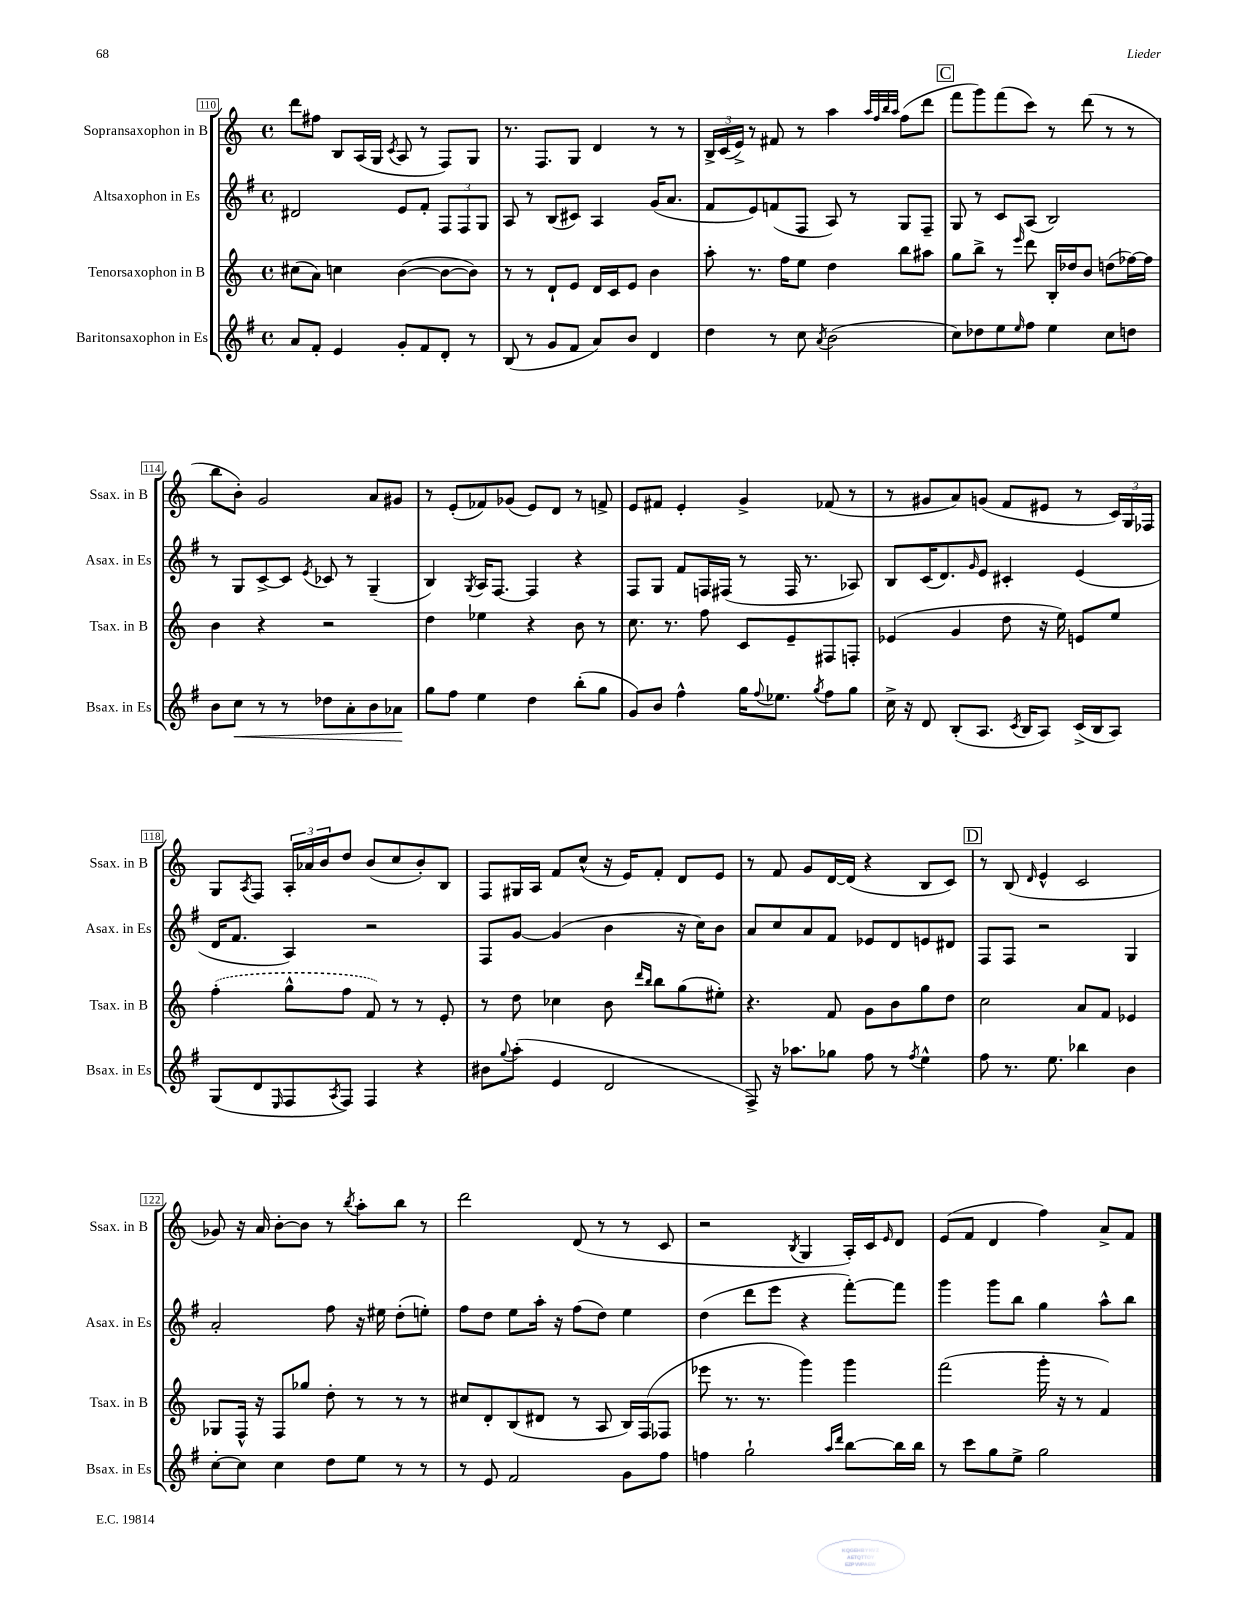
<<
\new StaffGroup <<
\new Staff = "s0" \with { instrumentName = "Sopransaxophon in B" shortInstrumentName = "Ssax. in B" } {
    \clef treble \key c \major \defaultTimeSignature \time 4/4
    d'''8 fis''8 b8 a16( g16 \acciaccatura { c'8 } a8 r8 f8) g8 |
    r8. f8. g8 d'4 r8 r8 |
    \tuplet 3/2 { b16-> c'16( e'16->) } r8 fis'8 r8 a''4 \grace { a''32 f''32 b''32 a''32 } f''8( d'''8 |
    \mark \markup { \box "C" } f'''8 g'''8) f'''8( c'''8) r8 d'''8( r8 r8 |
    b''8 b'8-.) g'2 a'8 gis'8 |
    r8 e'8-.( fes'8) ges'8( e'8) d'8 r8 f'8-> |
    e'8 fis'8 e'4-. g'4-> fes'8( r8 |
    r8 gis'8 a'8) g'8( f'8 eis'8 r8 \tuplet 3/2 { c'16) g16 fes16 } |
    g8 \acciaccatura { a8 } f8 \tuplet 3/2 { a16-. aes'16 b'16 } d''8 b'8( c''8 b'8-.) b8 |
    f8 gis16 a16 f'8 c''8-^( r16 e'16) f'8-. d'8 e'8 |
    r8 f'8 g'8 d'16~ d'16( r4 b8 c'8) |
    \mark \markup { \box "D" } r8 b8( \grace { d'16 } e'4-^ c'2 |
    ges'8) r16 a'16 b'8~-. b'8 r8 \acciaccatura { b''8 } a''8-. b''8 r8 |
    d'''2 d'8( r8 r8 c'8 |
    r2 \acciaccatura { b8 } g4 a16-.) c'16 \grace { e'16 } d'8 |
    e'8( f'8 d'4 f''4) a'8-> f'8 \bar "|." |
}
\new Staff = "s1" \with { instrumentName = "Altsaxophon in Es" shortInstrumentName = "Asax. in Es" } {
    \clef treble \key g \major \defaultTimeSignature \time 4/4
    dis'2 e'8 fis'8-. \tuplet 3/2 { fis8 fis8 g8 } |
    a8 r8 b8( cis'8) a4 g'16( a'8. |
    fis'8 e'8) f'8( fis8 a8) r8 g8 fis8-- |
    \mark \markup { \box "C" } g8 r8 c'8 a8( b2) |
    r8 g8 c'8~-> c'8 \acciaccatura { e'8 } ces'8 r8 g4--( |
    b4) \acciaccatura { g8 } a16 fis8.~ fis4 r4 |
    fis8 g8 fis'8 f16 fis16( r8 fis16 r8. aes8) |
    b8 c'16( d'8.) \grace { g'16 } e'8 cis'4-. e'4( |
    d'16 fis'8. a4) r2 |
    fis8 g'8~ g'4( b'4 r16 c''16) b'8 |
    a'8 c''8 a'8 fis'8 ees'8 d'8 e'8 dis'8 |
    \mark \markup { \box "D" } fis8 fis8 r2 g4 |
    a'2-. fis''8 r16 eis''16 d''8-.( e''8-.) |
    fis''8 d''8 e''8 a''16-. r16 fis''8( d''8) e''4 |
    d''4( d'''8 e'''8 r4 fis'''8~-.) fis'''8 |
    g'''4 g'''8 b''8 g''4 a''8-^ b''8 \bar "|." |
}
\new Staff = "s2" \with { instrumentName = "Tenorsaxophon in B" shortInstrumentName = "Tsax. in B" } {
    \clef treble \key c \major \defaultTimeSignature \time 4/4
    cis''8( a'8) c''4 b'4~( b'8~ b'8) |
    r8 r8 d'8-! e'8 d'16 c'16 e'8 b'4 |
    a''8-. r8. f''16 e''8 d''4 b''8 ais''8 |
    \mark \markup { \box "C" } g''8 b''8-> r8 \grace { e'''16 } d'''8 b16-. des''16 b'8 d''8( fes''16~) fes''16 |
    b'4 r4 r2 |
    d''4 ees''4 r4 b'8 r8 |
    c''8. r8. f''8 c'8 e'8-- fis8 f8-. |
    ees'4( g'4 d''8 r16 e''16) e'8 e''8 |
    \once \slurDashed f''4-.( g''8-^ f''8 f'8) r8 r8 e'8-. |
    r8 d''8 ces''4 b'8 \grace { d'''16 b''16 } b''8 g''8( eis''8-.) |
    r4. f'8 g'8 b'8 g''8 d''8 |
    \mark \markup { \box "D" } c''2 a'8 f'8 ees'4 |
    ges8 f16-^ r16 f8 ges''8 d''8-. r8 r8 r8 |
    cis''8 d'8-. b8( dis'8 r8 a8 b16) f16( fes8 |
    ees'''8 r8. r8. g'''4) g'''4 |
    f'''2( g'''16-. r16 r8 f'4) \bar "|." |
}
\new Staff = "s3" \with { instrumentName = "Baritonsaxophon in Es" shortInstrumentName = "Bsax. in Es" } {
    \clef treble \key g \major \defaultTimeSignature \time 4/4
    a'8 fis'8-. e'4 g'8-. fis'8 d'8-. r8 |
    b8( r8 g'8 fis'8 a'8) b'8 d'4 |
    d''4 r8 c''8 \acciaccatura { a'8 } b'2( |
    \mark \markup { \box "C" } c''8) des''8 e''8 \grace { e''16 } fis''8 e''4 c''8 d''8 |
    b'8 c''8\< r8 r8 des''8 a'8-. b'8 aes'8\! |
    g''8 fis''8 e''4 d''4 b''8-.( g''8 |
    g'8) b'8 fis''4-^ g''16 \appoggiatura { fis''8 } ees''8. \acciaccatura { g''8 } fis''8 g''8 |
    c''16-> r16 d'8 b8-.( a8. \acciaccatura { c'8 } b16 a8) c'16->( b16 a8) |
    g8( d'8 \grace { e16 } fis8 \acciaccatura { a8 } fis8) fis4 r4 |
    bis'8 \appoggiatura { g''8 } a''8-.( e'4 d'2 |
    fis8->) r16 aes''8. ges''8 fis''8 r8 \acciaccatura { fis''8 } e''4-^ |
    \mark \markup { \box "D" } fis''8 r8. e''8. bes''4 b'4 |
    c''8~-. c''8 c''4 d''8 e''8 r8 r8 |
    r8 e'8 fis'2 g'8 fis''8 |
    f''4 g''2-! \grace { a''16 d'''16 } b''8~ b''16 b''16 |
    r8 c'''8 g''8 e''8-> g''2 \bar "|." |
}
>>
>>
\layout { \context { \Score currentBarNumber = #110 \override BarNumber.stencil = #(make-stencil-boxer 0.1 0.3 ly:text-interface::print) } }
